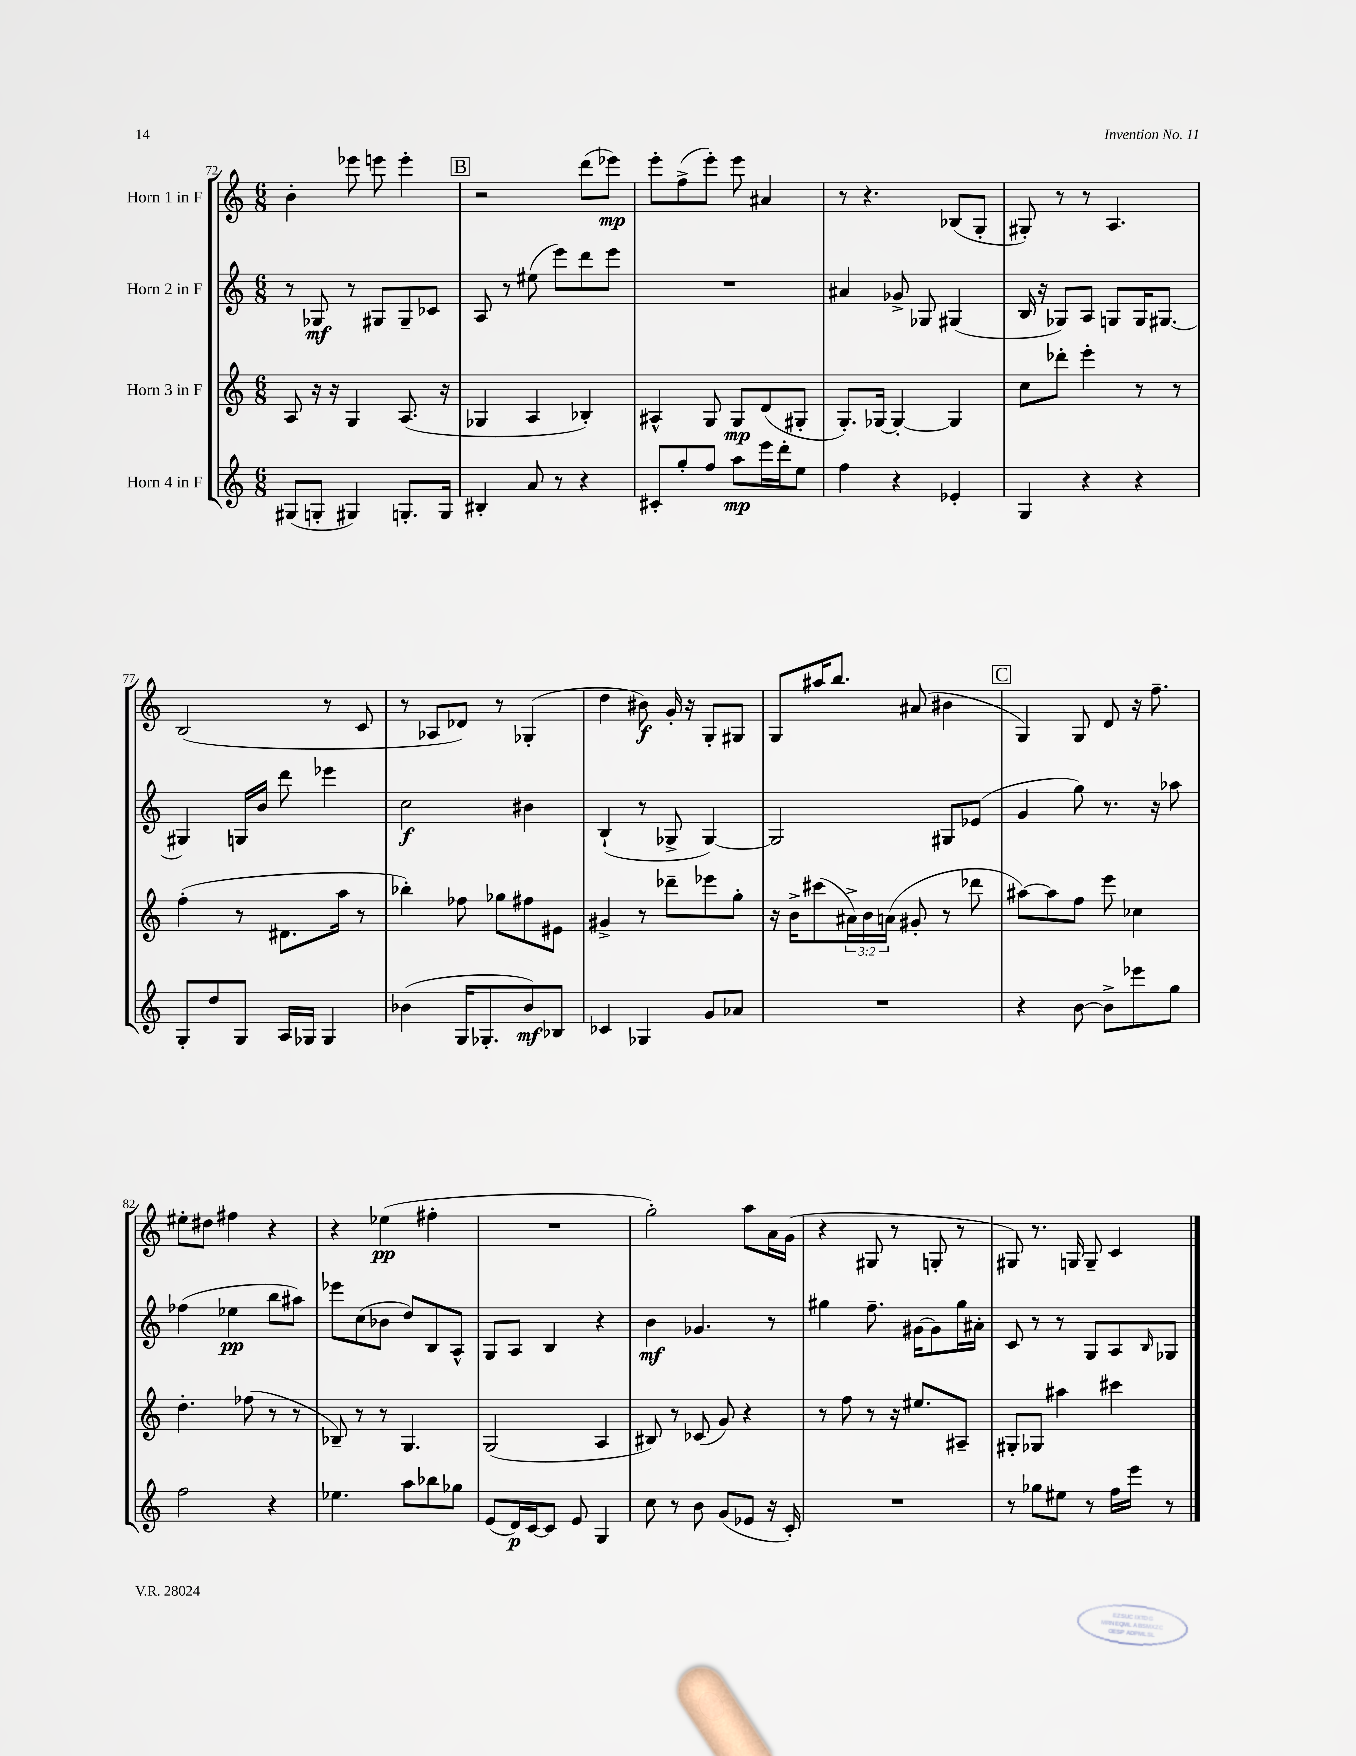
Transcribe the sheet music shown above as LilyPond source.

<<
\new StaffGroup <<
\new Staff = "s0" \with { instrumentName = "Horn 1 in F" } {
    \clef treble \key c \major \numericTimeSignature \time 6/8
    b'4-. ees'''8 e'''8 e'''4-. |
    \mark \markup { \box "B" } r2 d'''8( ees'''8\mp) |
    e'''8-. f''8->( e'''8-.) e'''8 ais'4 |
    r8 r4. bes8( g8-. |
    gis8-.) r8 r8 a4. |
    b2( r8 c'8 |
    r8 aes8 des'8) r8 ges4-.( |
    d''4 bis'8\f) g'16-. r16 g8-. gis8 |
    g8 ais''16 b''8. ais'8( bis'4 |
    \mark \markup { \box "C" } g4) g8 d'8 r16 f''8.-- |
    eis''8-. dis''8 fis''4 r4 |
    r4 ees''4\pp( fis''4-. |
    R2. |
    g''2-.) a''8 a'16 g'16( |
    r4 gis8 r8 g8-. r8 |
    gis8) r8. g16 g8-- c'4 \bar "|." |
}
\new Staff = "s1" \with { instrumentName = "Horn 2 in F" } {
    \clef treble \key c \major \numericTimeSignature \time 6/8
    r8 ges8\mf r8 gis8 gis8-- ces'8 |
    \mark \markup { \box "B" } a8 r8 eis''8( e'''8) d'''8 e'''8 |
    R2. |
    ais'4 ges'8-> ges8 gis4( |
    b16 r16 ges8) a8 g8 g16 gis8.~ |
    gis4 g16 b'16 d'''8 ees'''4 |
    c''2\f bis'4 |
    b4-!( r8 ges8-> ges4~) |
    ges2 gis8 ees'8( |
    \mark \markup { \box "C" } g'4 g''8) r8. r16 aes''8 |
    fes''4( ees''4\pp b''8 ais''8) |
    ees'''8 c''8( bes'8 d''8) b8 a8-^ |
    g8 a8 b4 r4 |
    b'4\mf ges'4. r8 |
    gis''4 f''8.-- gis'16~ gis'8 gis''16 ais'16-. |
    c'8 r8 r8 g8 a8 \grace { b16 } ges8 \bar "|." |
}
\new Staff = "s2" \with { instrumentName = "Horn 3 in F" } {
    \clef treble \key c \major \numericTimeSignature \time 6/8 \override Staff.TupletNumber.text = #tuplet-number::calc-fraction-text
    a8 r16 r16 g4 a8.( r16 |
    \mark \markup { \box "B" } ges4 a4 bes4-.) |
    ais4-^ g8 g8\mp d'8( gis8-. |
    g8.-.) ges16~ ges4~-. ges4 |
    c''8 des'''8-. e'''4-. r8 r8 |
    f''4-.( r8 dis'8. a''16 r8 |
    bes''4-.) fes''8 ges''8 fis''8 eis'8 |
    gis'4-> r8 des'''8-- ees'''8 g''8-. |
    r16 b'16-> cis'''8( \tuplet 3/2 { ais'16->) b'16 a'16( } gis'8-. r8 des'''8 |
    \mark \markup { \box "C" } ais''8~) ais''8 f''8 e'''8 ces''4 |
    d''4.-. fes''8( r8 r8 |
    bes8--) r8 r8 g4. |
    g2( a4 |
    bis8) r8 ces'8( g'8) r4 |
    r8 f''8 r8 r16 eis''8. ais8-- |
    gis8-. ges8 ais''4 cis'''4 \bar "|." |
}
\new Staff = "s3" \with { instrumentName = "Horn 4 in F" } {
    \clef treble \key c \major \numericTimeSignature \time 6/8
    gis8( g8-. gis4) g8.-. g16 |
    \mark \markup { \box "B" } bis4-. a'8 r8 r4 |
    cis'8-. g''8-. f''8 a''8\mp e'''16 d'''16-. e''8 |
    f''4 r4 ees'4-. |
    g4 r4 r4 |
    g8-. d''8 g8 a16 ges16 ges4 |
    bes'4( g16 ges8.-. bes'8\mf) bes8 |
    ces'4 ges4 g'8 aes'8 |
    R2. |
    \mark \markup { \box "C" } r4 b'8~ b'8-> ees'''8 g''8 |
    f''2 r4 |
    ees''4. a''8 bes''8 ges''8 |
    e'8( d'16\p) c'16~ c'8 e'8 g4 |
    c''8 r8 b'8 g'8( ees'8 r16 c'16-.) |
    R2. |
    r8 ges''8 eis''8 r8 f''16 e'''16 r8 \bar "|." |
}
>>
>>
\layout { \context { \Score currentBarNumber = #72 } }
